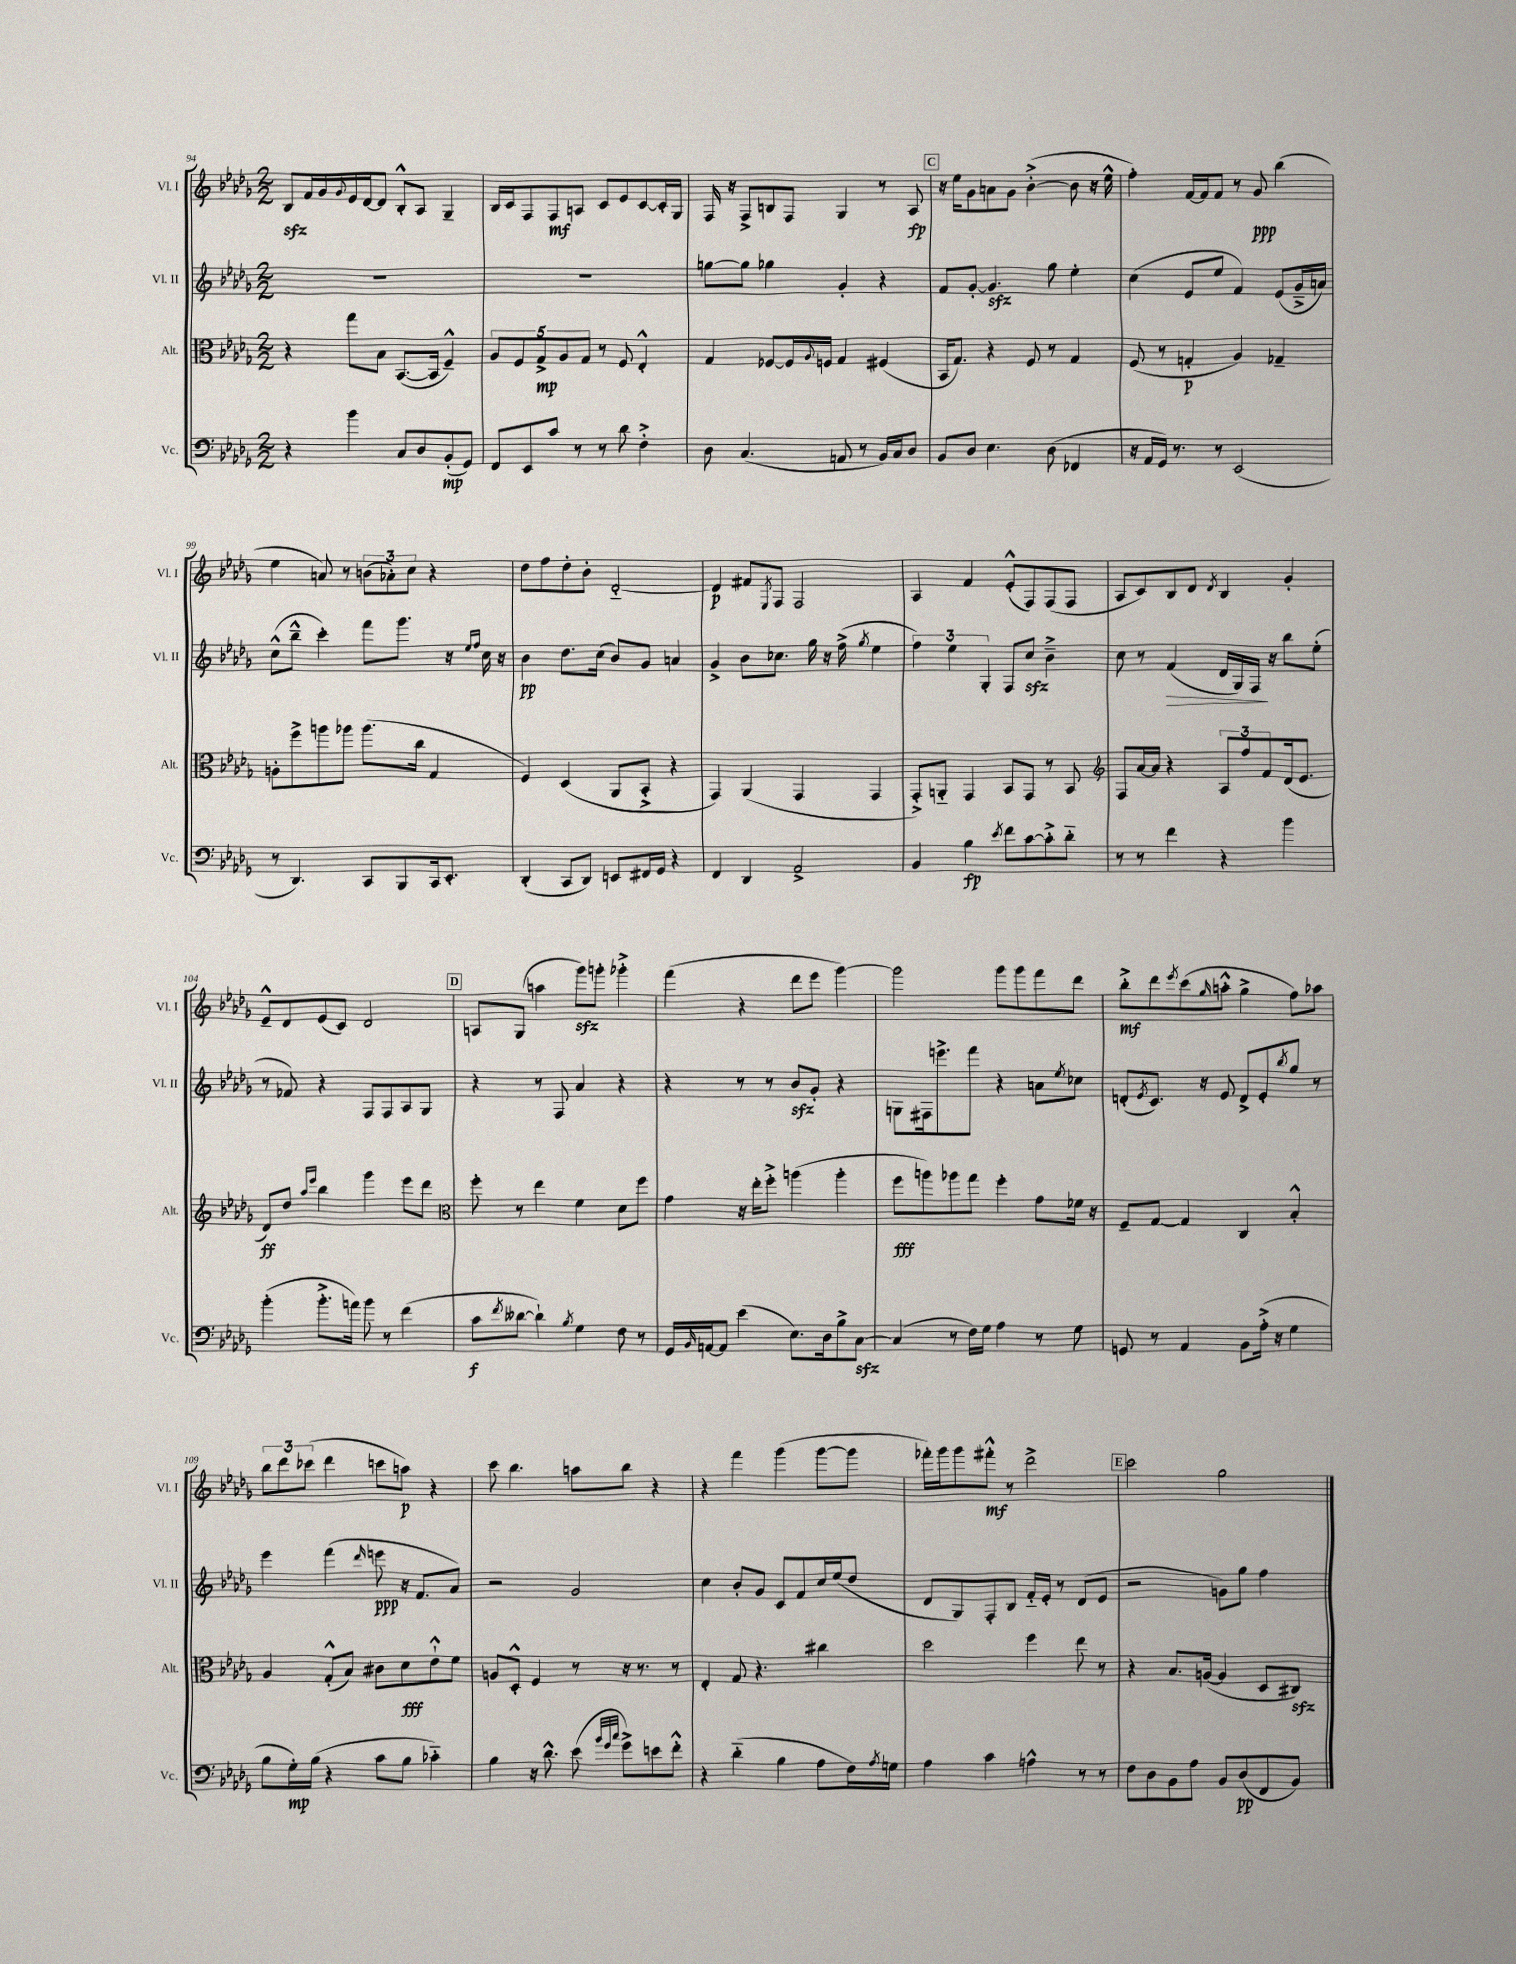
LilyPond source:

<<
\new StaffGroup <<
\new Staff = "s0" \with { instrumentName = "Vl. I" shortInstrumentName = "Vl. I" } {
    \clef treble \key des \major \numericTimeSignature \time 2/2
    bes8\sfz f'16 ges'16 \appoggiatura { ges'8 } ees'16 des'16~ des'8 bes8-.-^ aes8 ges4-- |
    bes16 c'16 f8 f8\mf a8 c'8 ees'8 c'8~ c'16-. ges16 |
    f16 r16 f8-> b8 f8 ges4 r8 aes8\fp |
    \mark \markup { \box "C" } r16 ees''16 ges'8 a'8 ges'8 bes'4~-.->( bes'8 r16 ees''16-^ |
    f''4-.) f'16~ f'16 f'8 r8 ges'8\ppp bes''4( |
    ees''4 a'8) r8 \tuplet 3/2 { b'8( aes'8-.) c''8 } r4 |
    des''8 f''8 des''8-. bes'8-. des'2~-_ |
    des'4\p fis'8 \acciaccatura { ees8 } f8 f2 |
    aes4 f'4 ees'8-.-^( f8) f8( f8 |
    aes8 c'8) bes8 des'8 \acciaccatura { des'8 } bes4 ges'4-. |
    ees'8---^ des'8 ees'8( c'8) des'2 |
    \mark \markup { \box "D" } a8 ges8( a''4 ges'''8\sfz) g'''8-. ges'''4-.-> |
    f'''4( r4 des'''8 ees'''8 ges'''4~) |
    ges'''2 ges'''8 ges'''8 f'''8 des'''8 |
    bes''8-.->\mf des'''8 \acciaccatura { ees'''8 } c'''8( \grace { ges''16 } a''8-.-^ ges''4-> f''8) aes''8 |
    \tuplet 3/2 { bes''8 des'''8 ces'''8( } des'''4 c'''8 a''8\p) r4 |
    c'''8 bes''4. a''8 bes''8 r4 |
    r4 f'''4 ges'''4( ges'''8~ ges'''8 |
    fes'''16-.) ges'''16 ges'''8 fis'''8-.-^\mf r8 des'''2-> |
    \mark \markup { \box "E" } c'''2 ges''2 \bar "|." |
}
\new Staff = "s1" \with { instrumentName = "Vl. II" shortInstrumentName = "Vl. II" } {
    \clef treble \key des \major \numericTimeSignature \time 2/2
    R1 |
    R1 |
    g''8~ g''8 ges''4 ges'4-. r4 |
    \mark \markup { \box "C" } f'8 ges'8~-. ges'4.\sfz ges''8 ees''4-. |
    c''4( ees'8 ees''8 f'4) ees'8( ges'16---> a'16) |
    c''8-^( bes''8---^ c'''4-.) f'''8 ges'''8. r16 \grace { ees''16 f''16 } c''16 r16 |
    bes'4\pp des''8. c''16( bes'8) ges'8 a'4 |
    ges'4-> bes'8 ces''8. ges''16 r16 f''16->( \acciaccatura { ges''8 } ees''4 |
    \tuplet 3/2 { f''4) ees''4 ges4-. } f8 c''8\sfz bes'4---> |
    c''8 r8 f'4\>( des'16 ges16) f16\! r16 bes''8 ees''8-.( |
    r8 fes'8) r4 f8 f8 aes8 ges8 |
    \mark \markup { \box "D" } r4 r8 f8 aes'4 r4 |
    r4 r8 r8 bes'8\sfz ges'8-. r4 |
    g8 fis16 e'''8.-> f'''8 r4 a'8 \acciaccatura { ees''8 } ces''8 |
    d'8-.( \acciaccatura { ees'8 } c'8.) r16 ees'8 d'8-> ees'8-. \acciaccatura { bes''8 } ges''8 r8 |
    ees'''4 f'''4( \grace { des'''16 } e'''8\ppp r16 f'8. aes'8) |
    r2 ges'2 |
    c''4 bes'8-. ges'8 c'8 f'8 c''16 ees''16( des''8 |
    des'8 ges8) f8-. bes8 f'16-_ ees'16-. r8 des'8( ees'8 |
    \mark \markup { \box "E" } r2 g'8) ges''8 f''4 \bar "|." |
}
\new Staff = "s2" \with { instrumentName = "Alt." shortInstrumentName = "Alt." } {
    \clef alto \key des \major \numericTimeSignature \time 2/2
    r4 ges''8 bes8 bes,8.~( bes,16 f4---^) |
    \tuplet 5/4 { aes8 f8 ges8->\mp aes8 ges8 } r8 f8 ees4-.-^ |
    ges4 fes8~ fes16 \appoggiatura { aes8 } f16 ges4 fis4( |
    \mark \markup { \box "C" } bes,16 ges8.) r4 f8 r8 ges4 |
    f8( r8 g4-.\p aes4) ges4-- |
    a8-. f''8-> a''8 aes''8 aes''8.( c''16 ges4 |
    f4) des4( aes,8 bes,8-.-> r4 |
    ges,4) aes,4( ges,4 ges,4 |
    ges,8-.->) a,8-_ ges,4 bes,8 ges,8 r8 bes,8 |
    \clef treble f8 aes'16~ aes'16 r4 \tuplet 3/2 { aes8 f''8 f'8 } des'16( ees'8. |
    des'8\ff) des''8 \grace { aes''16 ees'''16 } bes''4 ges'''4 ees'''8 des'''8 |
    \mark \markup { \box "D" } \clef alto f''8-. r8 ees''4 f'4 des'8 f''8 |
    ges'4 r16 ees''16-. f''8-.-> a''4( a''4-. |
    f''8\fff a''8) aes''8 ges''8 f''4-. ges'8 fes'16 r16 |
    f8-- ges8~ ges4 c4 bes4-.-^ |
    aes4 ges8-.-^( bes8) cis'8 des'8\fff ees'8-!-^ f'8 |
    a8 des8-.-^ f4 r8 r16 r8. r8 |
    ees4-. ges8 r4. cis''4 |
    des''2 f''4 ees''8 r8 |
    \mark \markup { \box "E" } r4 bes8. a16~( a4 des8 cis8\sfz) \bar "|." |
}
\new Staff = "s3" \with { instrumentName = "Vc." shortInstrumentName = "Vc." } {
    \clef bass \key des \major \numericTimeSignature \time 2/2
    r4 bes'4 c8 des8 bes,8-.\mp( ges,8) |
    f,8 ees,8 c'8 r8 r8 des'8 f4-.-> |
    des8 c4.( a,8 r8 bes,16) c16 des8 |
    \mark \markup { \box "C" } bes,8 des8 ees4. des8( fes,4 |
    r16 aes,16 ges,16) r8. r8 ees,2( |
    r8 des,4.) c,8 bes,,8 c,16 ees,8.-. |
    des,4-.( c,8 des,8) e,8 fis,16 ges,16 r4 |
    f,4 des,4 aes,2-> |
    bes,4 bes4\fp \acciaccatura { ees'8 } f'8 c'8~ c'8-.-> des'8-_ |
    r8 r8 f'4 r4 bes'4 |
    bes'4-.( bes'8.-.-> a'16) bes'8 r8 f'4( |
    \mark \markup { \box "D" } c'8\f \acciaccatura { f'8 } deses'8~ deses'4-!) \acciaccatura { bes8 } ges4 f8 r8 |
    ges,16 \grace { bes,16 } a,16~ a,8 ees'4( ees8.) des16 bes8-> c8~\sfz |
    c4( r8 f16) ges16 aes4 r8 ges8 |
    g,8 r8 aes,4 bes,8 aes16-.->( r16 ges4 |
    bes8 ges16-.\mp) bes16( r4 c'8 bes8 ces'4-_) |
    bes4 r16 des'8.-^ ees'8( \grace { bes'32 ges'32 c''32 } ges'8->) e'8 f'8-.-^ |
    r4 des'4-_( bes4 aes8 f16) \acciaccatura { aes8 } g16 |
    aes4 c'4 a4-^ r8 r8 |
    \mark \markup { \box "E" } f8 des8 bes,8 aes8 bes,8 des8\pp( f,8 bes,8) \bar "|." |
}
>>
>>
\layout { \context { \Score currentBarNumber = #94 } }
